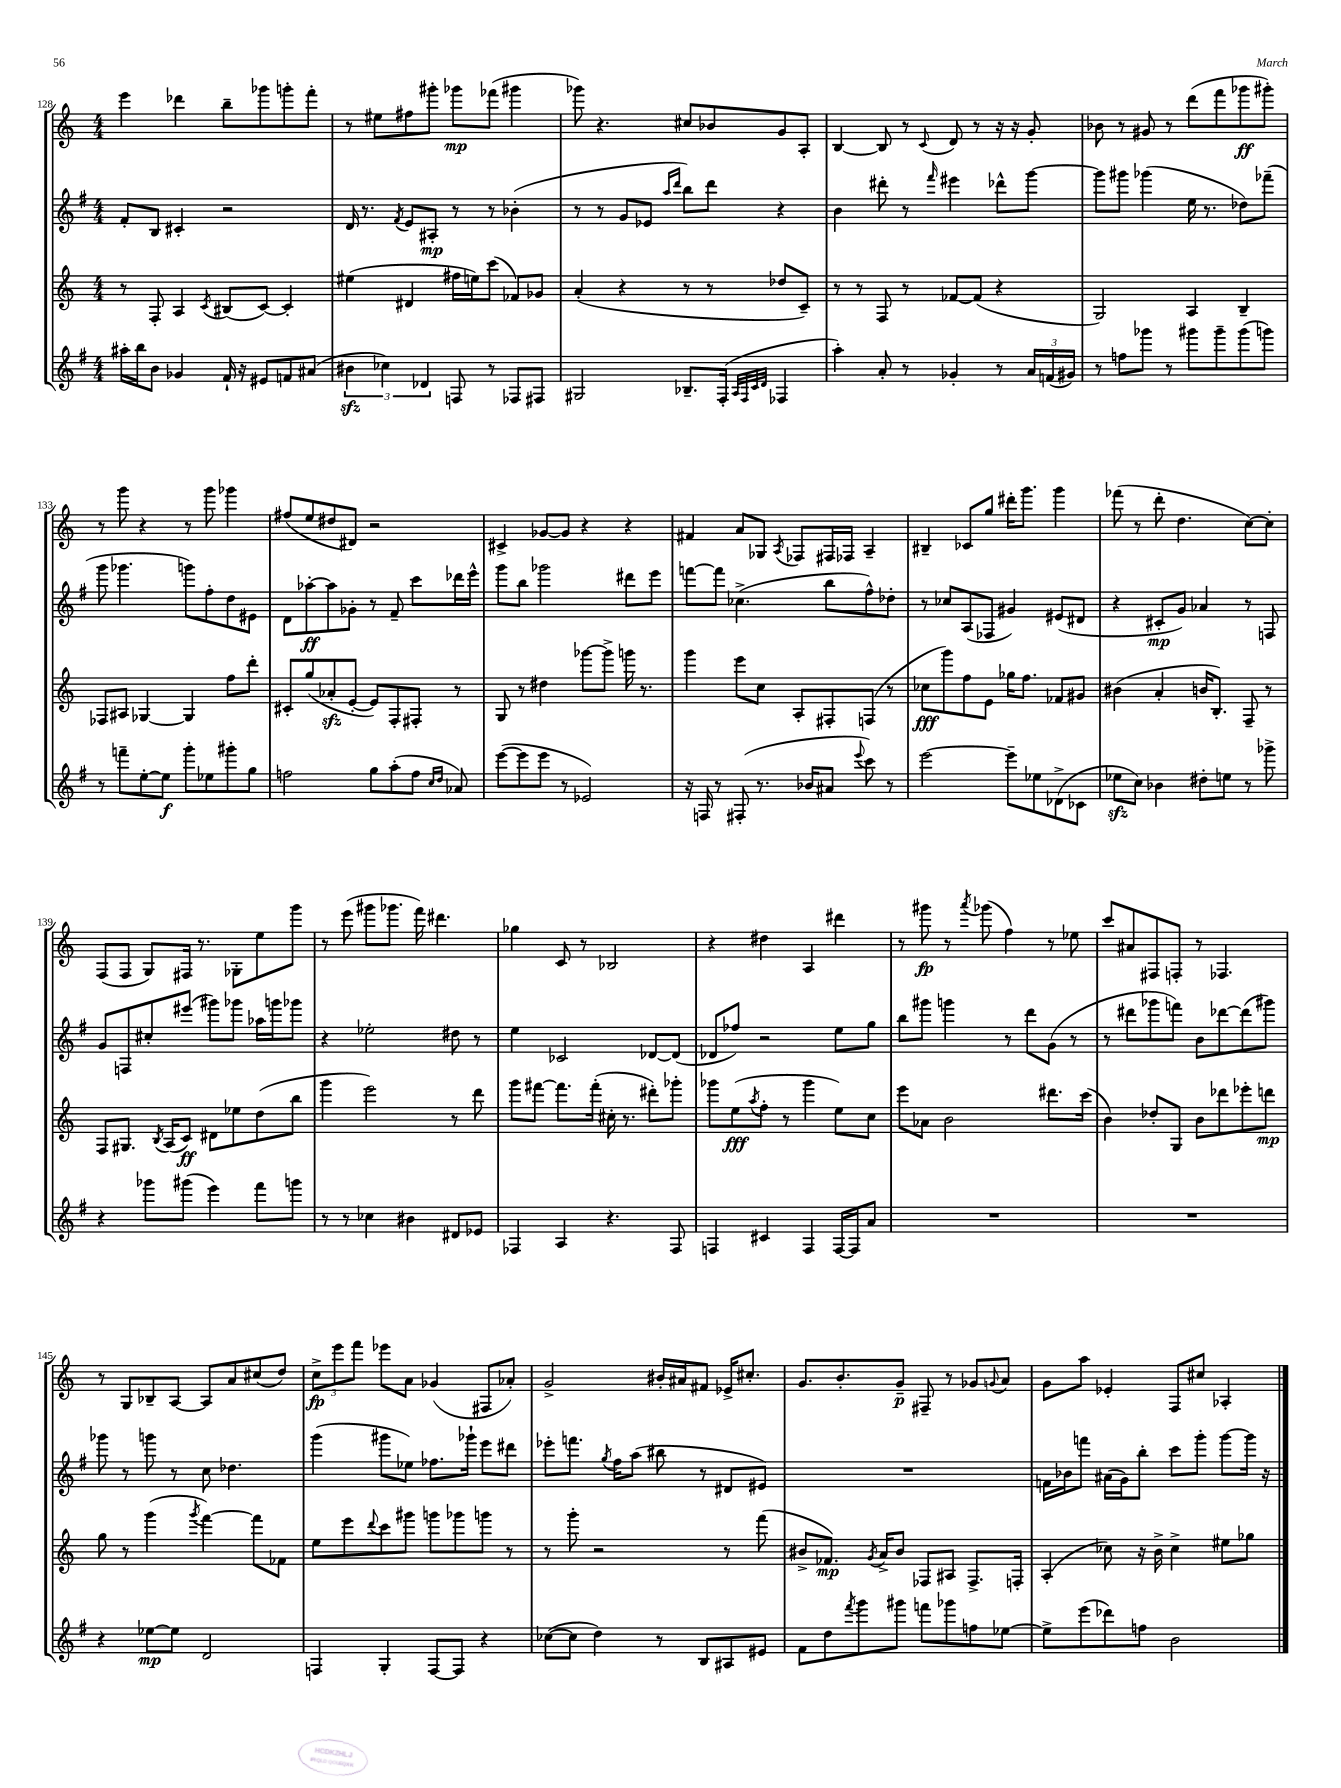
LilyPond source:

<<
\new StaffGroup <<
\new Staff = "s0" {
    \clef treble \key c \major \numericTimeSignature \time 4/4
    e'''4 des'''4 b''8-- ges'''8 g'''8-. f'''8-. |
    r8 eis''8 fis''8 gis'''8-. ges'''8\mp fes'''8( gis'''4 |
    ges'''8) r4. cis''8 bes'8 g'8 a8-. |
    b4~ b8 r8 \appoggiatura { c'8 } d'8 r8 r16 r16 g'8-. |
    bes'8 r8 gis'8 r8 d'''8( f'''8 ges'''8\ff gis'''8-.) |
    r8 g'''8 r4 r8 g'''8 ges'''4 |
    fis''8( e''8 dis''8 dis'8) r2 |
    cis'4-> ges'8~ ges'8 r4 r4 |
    fis'4 a'8 ges8 \acciaccatura { a8 } fes8 fis16 fes16 a4-- |
    bis4-- ces'8 g''8 dis'''16-. g'''8. g'''4 |
    fes'''8( r8 d'''8-. d''4. c''8~) c''8-. |
    f8( f8 g8) fis16 r8. ges8-. e''8 g'''8 |
    r8 e'''8( gis'''8 ges'''8. f'''16) dis'''4. |
    ges''4 c'8 r8 bes2 |
    r4 dis''4 a4 dis'''4 |
    r8 gis'''8\fp r8 \acciaccatura { a'''8 } ges'''8( f''4) r8 ees''8 |
    c'''8 ais'8 fis8 f8-. r8 fes4. |
    r8 g8 bes8-- a8~ a8 a'8 cis''8( d''8) |
    \tuplet 3/2 { c''8->\fp e'''8 f'''8 } ees'''8 a'8 ges'4( fis8 aes'8-.) |
    g'2-> bis'16-. ais'16 fis'8 ees'16-> cis''8.-. |
    g'8. b'8.-. g'8--\p fis8-- r8 ges'8 \appoggiatura { g'8 } a'8 |
    g'8 a''8 ees'4-. f8 cis''8 aes4-. \bar "|." |
}
\new Staff = "s1" {
    \clef treble \key g \major \numericTimeSignature \time 4/4
    fis'8-. b8 cis'4-. r2 |
    d'16 r8. \acciaccatura { fis'8 } e'8 ais8-.\mp r8 r8 bes'4-.( |
    r8 r8 g'8 ees'8 \grace { a''16 d'''16 } b''8) d'''8 r4 |
    b'4 dis'''8-. r8 \grace { fis'''16 } eis'''4 des'''8-^ g'''8~ |
    g'''8 gis'''8 ges'''4( e''16 r8. des''8) fes'''8--( |
    g'''8 ges'''4. g'''8) fis''8-. d''8 eis'8 |
    d'8 aes''8~-.\ff aes''8 ges'8-. r8 fis'8-- c'''8 des'''16 e'''16-^ |
    g'''8 b''8 ges'''2 dis'''8 e'''8 |
    f'''8~ f'''8 ces''4.->( b''8 fis''8-^) des''8-. |
    r8 ces''8 a8( fes8 gis'4) eis'8( dis'8 |
    r4 cis'8-.\mp g'8) aes'4 r8 f8 |
    g'8 f8 cis''8-. eis'''8( gis'''8) ges'''8 aes''16 g'''16 ges'''8 |
    r4 ees''2-. dis''8 r8 |
    e''4 ces'2 des'8~ des'8( |
    des'8 fes''8) r2 e''8 g''8 |
    b''8 gis'''8 g'''4 r8 d'''8 g'8( r8 |
    r8 dis'''8 ges'''8 f'''8) b'8 des'''8~ des'''8( gis'''8) |
    ges'''8 r8 g'''8 r8 c''8 des''4. |
    g'''4( gis'''8 ees''8) fes''8. ges'''16-! e'''8 dis'''8 |
    ees'''8-. f'''8. \acciaccatura { g''8 } fis''16 a''8( bis''8 r8 dis'8 eis'8) |
    R1 |
    f'16 bes'16 f'''8 ais'16( g'16) b''8-. c'''8 g'''8-. g'''8~ g'''16 r16 \bar "|." |
}
\new Staff = "s2" {
    \clef treble \key c \major \numericTimeSignature \time 4/4
    r8 f8-. a4 \acciaccatura { c'8 } bis8( c'8~) c'4-. |
    eis''4( dis'4 fis''16 e''16) c'''8( fes'8) ges'8 |
    a'4-.( r4 r8 r8 des''8 c'8--) |
    r8 r8 f8 r8 fes'8~ fes'8( r4 |
    g2) a4 b4-- |
    fes8 ais8 ges4~ ges4 f''8 d'''8-. |
    cis'8-. g''8( aes'8-.\sfz e'8~-. e'8) f8-. fis8-. r8 |
    g8 r8 dis''4 ges'''8~ ges'''8-> g'''16 r8. |
    g'''4 e'''8 c''8 a8-. fis8-. f8( r8 |
    ces''8\fff g'''8) f''8 e'8 ges''16 f''8. fes'8 gis'8 |
    bis'4( a'4-. b'16 b8.-.) f8-- r8 |
    f8 gis8. \acciaccatura { b8 } a16( c'8\ff) dis'8 ees''8 d''8( b''8 |
    g'''4 e'''2) r8 d'''8 |
    g'''8 fis'''8~ fis'''8. fis'''16-.( cis''16-. r8. dis'''8-.) ges'''8-. |
    ges'''8 e''8\fff( \acciaccatura { a''8 } f''8-. r8 ges'''4 e''8) c''8 |
    e'''8 aes'8 b'2 dis'''8. c'''16( |
    b'4) des''8-. g8 b'8 des'''8 ees'''8-. d'''8\mp |
    g''8 r8 g'''4( \acciaccatura { g'''8 } f'''4~) f'''8 fes'8 |
    e''8 e'''8 \appoggiatura { d'''8 } c'''8 gis'''8 g'''8 ges'''8 g'''8 r8 |
    r8 g'''8-. r2 r8 f'''8( |
    bis'8-> fes'8.\mp) \acciaccatura { g'8 } a'16-> bis'8 fes8 ais8 fes8.-> f16-. |
    a4-.( ces''8) r16 b'16-> ces''4-> eis''8 ges''8 \bar "|." |
}
\new Staff = "s3" {
    \clef treble \key g \major \numericTimeSignature \time 4/4
    ais''16-. b''16 b'8 ges'4 fis'16-! r16 eis'8 f'8 ais'8( |
    \tuplet 3/2 { bis'4\sfz ces''4) des'4 } f8 r8 fes8 fis8 |
    gis2 bes8.-- fis16-.( \grace { a32 fis32 c'32 d'32 } fes4 |
    a''4-.) a'8-. r8 ges'4-. r8 \tuplet 3/2 { a'16 f'16( gis'16) } |
    r8 f''8 ges'''8 r8 gis'''8 gis'''8-- gis'''8( g'''8) |
    r8 f'''8-- e''8~-. e''8\f g'''8-. ees''8 gis'''8-. g''8 |
    f''2 g''8 a''8-.( f''8 \grace { c''16 d''16 } aes'8) |
    e'''8~( e'''8 e'''8 r8 ees'2) |
    r16 f16 r8 fis8-.( r8. bes'16 ais'8 \appoggiatura { e'''8 } c'''8) r8 |
    e'''2~ e'''8-- ees''8 des'8->( ces'8 |
    ees''8\sfz c''8) bes'4 dis''8-. e''8 r8 ges'''8-> |
    r4 ges'''8 gis'''8( e'''4) fis'''8 g'''8 |
    r8 r8 ces''4 bis'4 dis'8 ees'8 |
    fes4 a4 r4. fes8 |
    f4 cis'4 f4 f16~ f16 a'8 |
    R1 |
    R1 |
    r4 ees''8~\mp ees''8 d'2 |
    f4 g4-. f8~ f8 r4 |
    ces''8~( ces''8 d''4) r8 b8 ais8 eis'8 |
    fis'8 d''8 \acciaccatura { fis'''8 } g'''8 gis'''8 f'''8 ges'''8 f''8 ees''8~ |
    ees''8-> e'''8( des'''8) f''8 b'2 \bar "|." |
}
>>
>>
\layout { \context { \Score currentBarNumber = #128 } }
